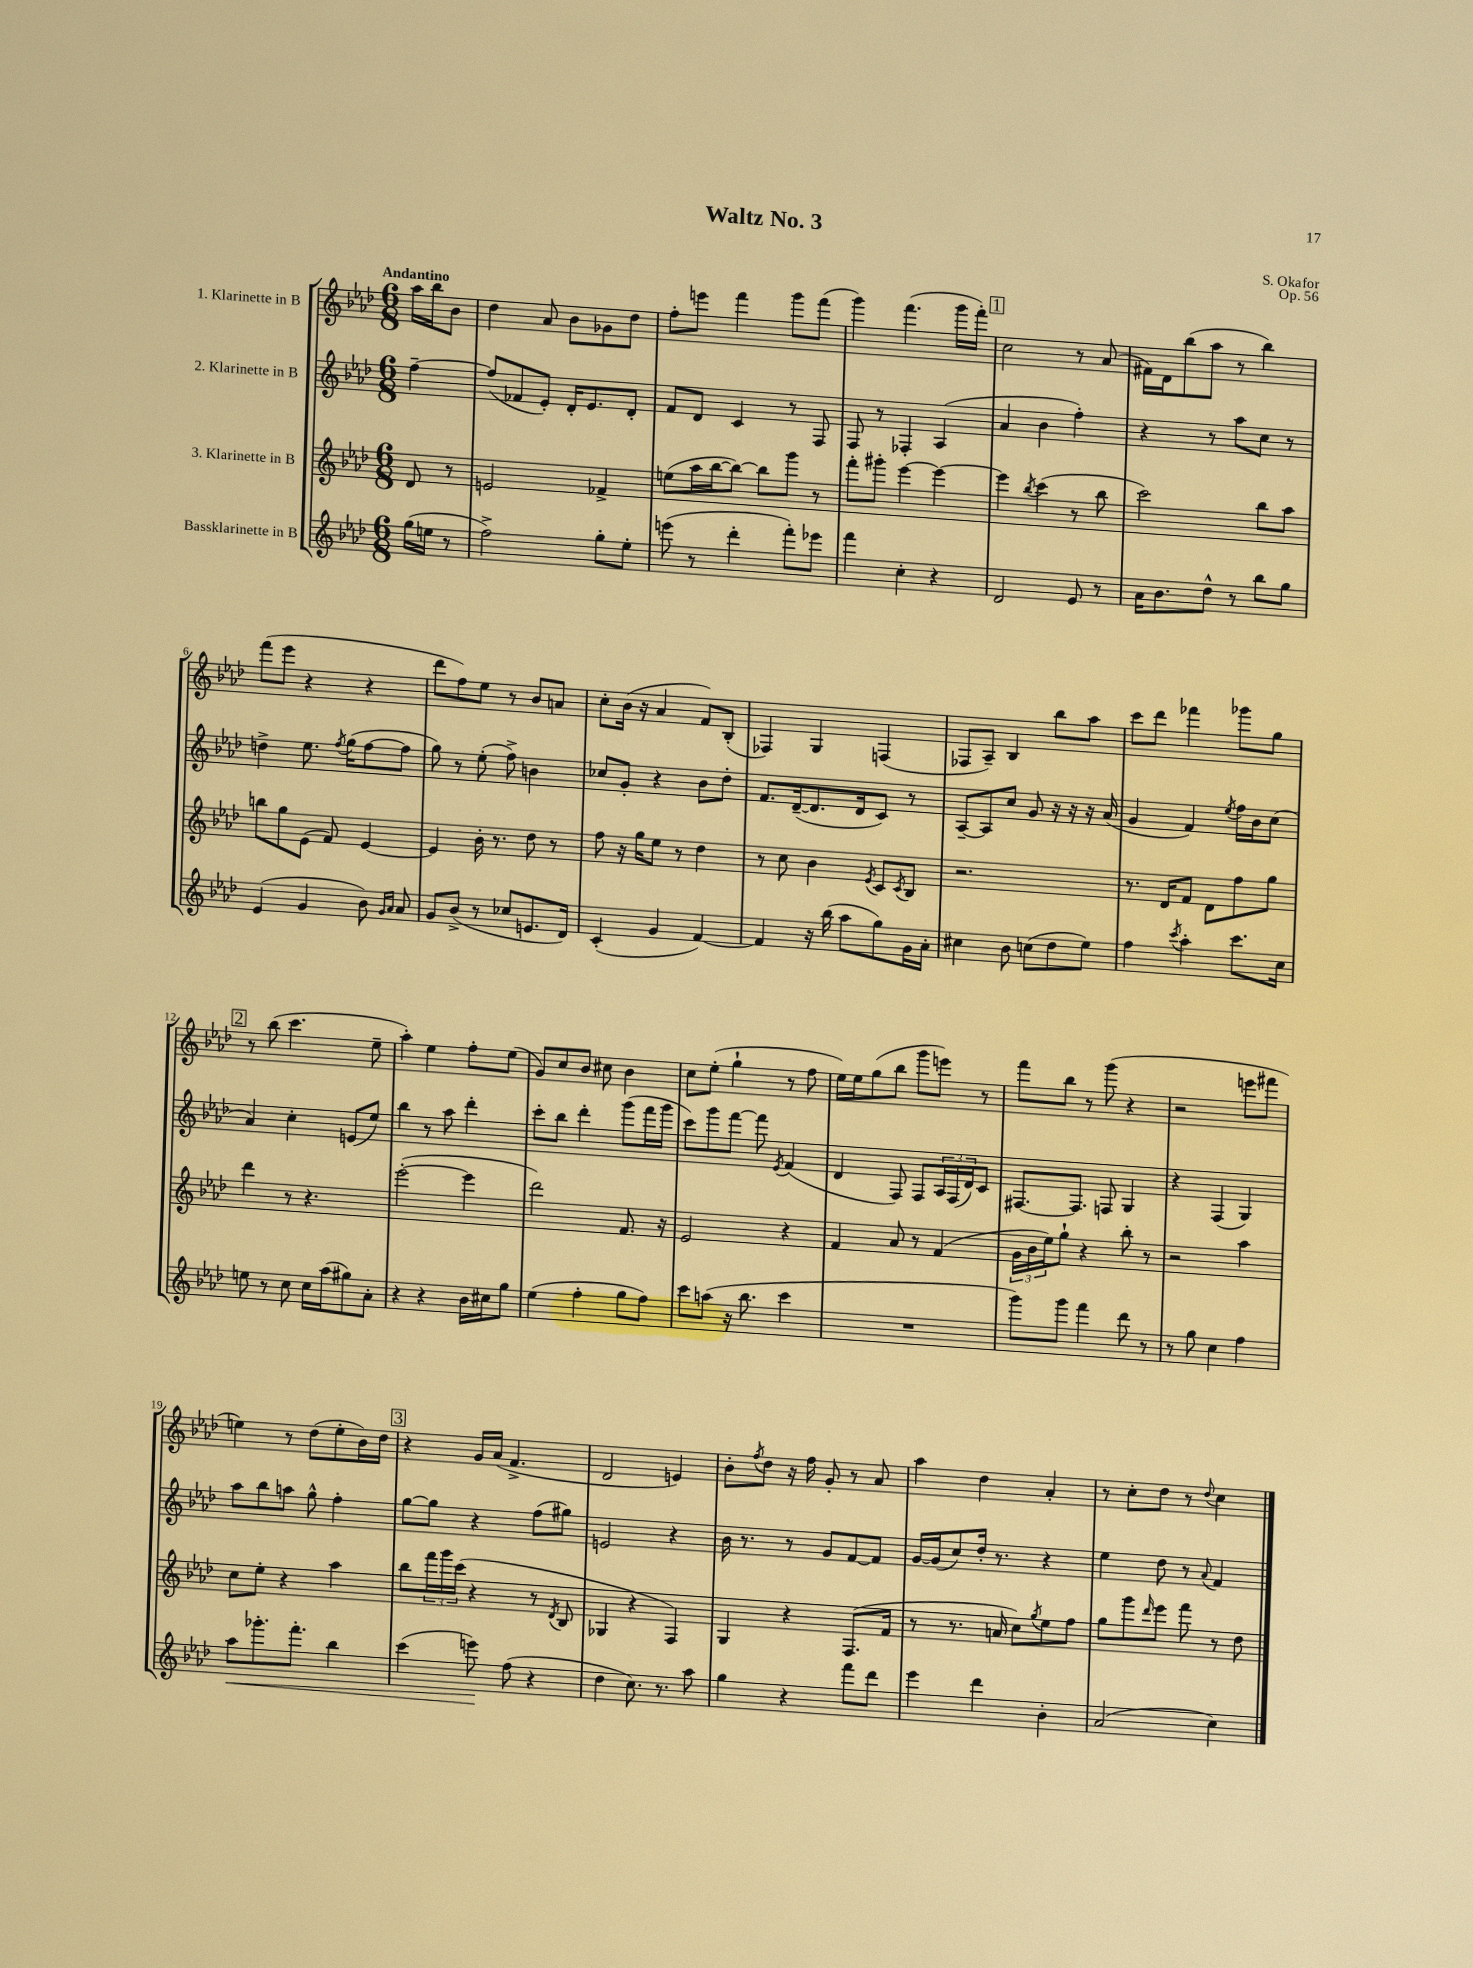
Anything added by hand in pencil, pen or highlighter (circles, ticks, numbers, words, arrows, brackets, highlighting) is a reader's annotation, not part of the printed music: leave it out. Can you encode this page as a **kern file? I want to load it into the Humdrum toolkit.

**kern	**dynam	**kern	**kern	**kern
*part4	*part4	*part3	*part2	*part1
*staff4	*staff4	*staff3	*staff2	*staff1
*I"Bassklarinette in B	*	*I"3. Klarinette in B	*I"2. Klarinette in B	*I"1. Klarinette in B
*clefG2	*	*clefG2	*clefG2	*clefG2
*k[b-e-a-d-]	*	*k[b-e-a-d-]	*k[b-e-a-d-]	*k[b-e-a-d-]
*M6/8	*	*M6/8	*M6/8	*M6/8
=	=	=	=	=
!	!	!	!	!LO:TX:a:B:t=Andantino
(16gg\LL	.	8d-/	[4ff~\	16aa-\LL
16een\JJ	.	.	.	16bb-\J
8r	.	8r	.	8b-\J
=1	=1	=1	=1	=1
2ff^\)	.	2en/	(8ff/L]	4dd-\
.	.	.	8f-X/	.
.	.	.	8e-'/J)	8a-/
.	.	.	16d-'/KL	8b-\L
.	.	.	8.e-/	.
8gg'\L	.	4f-X^/	.	8g-X\
8ee-'\J	.	.	8d-'/J	8dd-\J
=2	=2	=2	=2	=2
(8eeen\	.	(8een\L	8f/L	8ff'\L
8r	.	16aa-\L	8d-/J	8eeen\J
.	.	[16bb-\J	.	.
4ddd-'\	.	8bb-\J_)	4c/	4fff\
.	.	8bb-\L]	.	.
8fff'\L)	.	8ggg\J	8r	8ggg\L
8eee-X\J	.	8r	8F/	(8fff\J
=3	=3	=3	=3	=3
4fff\	.	8fff'\L	8F/	4ggg\)
.	.	8ggg#X'\J	8r	.
4cc'\	.	[4eee-\	4F-X'/	(4.fff\
4r	.	4eee-\_	(4A-/	.
.	.	.	.	16ggg\LL
.	.	.	.	16fff'\JJ)
!!LO:REH:place=s1:t=1
=4	=4	=4	=4	=4
2d-/	.	4eee-\]	4a-/	2cc\
.	.	8qbb-/	.	.
.	.	(4ccc\	4b-\	.
8e-/	.	8r	4ff'\)	8r
8r	.	8bb-\	.	(8a-/
=5	=5	=5	=5	=5
16a-\KL	.	2ccc\)	4r	16f#X\LL)
8.b-\	.	.	.	16d-\J
.	.	.	.	(8bb-\
8dd-^^\J	.	.	8r	8aa-\J
8r	.	.	8aa-\L	8r
8bb-\L	.	8bb-\L	8cc\J	4bb-\)
8gg\J	.	8aa-\J	8r	.
!!LO:LB:g=z
=6	=6	=6	=6	=6
(4e-/	.	8bbn\L	4ddn^\	(8fff\L
.	.	8gg\	.	8eee-\J
4g/	.	(8e-\J	8.ee-\	4r
.	.	8f/)	.	.
.	.	.	8qff/	.
.	.	.	(16gg\KL	.
8b-\)	.	[4e-/	[8ff\	4r
16qqg/LL	.	.	.	.
16qqa-/JJ	.	.	.	.
8a-/	.	.	8ff\J]	.
=7	=7	=7	=7	=7
8g/L	.	4e-/]	8gg\)	8ddd-\L
(8b-^/J	.	.	8r	8ff\)
8r	.	16b-'\	(8ee-'\	8ee-\J
.	.	8.r	.	.
8cc-X/L	.	.	8ff^\)	8r
8.en/	.	8dd-\	4bn\	8b-/L
.	.	8r	.	8an/J
16d-/Jk)	.	.	.	.
=8	=8	=8	=8	=8
(4c'/	.	8ff\	8cc-X/L	8cc'\L
.	.	16r	8g'/J	(16b-\Jk
.	.	16gg\KL	.	16r
4g/	.	8ee-\J	4r	4a-/
.	.	8r	.	.
[4f/)	.	4dd-\	8b-\L	8f/L)
.	.	.	8dd-'\J	(8B-'/J
=9	=9	=9	=9	=9
4f/]	.	8r	8.f/L	4F-X/)
.	.	8cc\	.	.
.	.	.	([16d-~/k	.
16r	.	4b-\	8.d-/]	4G/
(16bb-\	.	.	.	.
8aa-\L	.	.	.	.
.	.	.	16d-/k	.
.	.	8qe-/	.	.
8gg\)	.	8c/L	8c/J)	(4Fn/
.	.	8qc/	.	.
16g\L	.	8B-/J	8r	.
16a-'\JJ	.	.	.	.
=10	=10	=10	=10	=10
4cc#X\	.	2.r	[8A-~/L	8F-X/L
.	.	.	8A-/]	8A-~/J)
8b-\	.	.	8cc/J	4B-/
(8ccn\L	.	.	8g/	.
8dd-\	.	.	16r	8bb-\L
.	.	.	16r	.
8ee-\J)	.	.	16r	8aa-\J
.	.	.	(16a-/	.
=11	=11	=11	=11	=11
4ff\	.	8.r	4g/	8ccc\L
.	.	.	.	8ddd-\J
.	.	16d-/KL	.	.
8qccc/	.	.	.	.
4aa-'\	.	8f/J	4f/)	4fff-X\
.	.	8d-\L	.	.
.	.	.	8qee-/	.
8.ccc\L	.	8ff\	16ff\LL	8ggg-X\L
.	.	.	16b-\J	.
.	.	8gg\J	(8cc\J	8gg\J
16cc\Jk	.	.	.	.
!!LO:LB:g=z
!!LO:REH:place=s1:t=2
=12	=12	=12	=12	=12
8een\	.	4ddd-\	4a-/)	8r
8r	.	.	.	(8bb-\
8cc\	.	8r	4cc'\	4.ccc\
16cc\LL	.	4.r	.	.
(16aa-\J	.	.	.	.
8gg#X\)	.	.	(8en/L	.
8a-'\J	.	.	8ee-/J)	8ee-~\
=13	=13	=13	=13	=13
4r	.	([2eee-'\	4bb-\	4aa-'\)
4r	.	.	8r	4ee-\
.	.	.	8aa-\	.
16b-\LL	.	4eee-\]	4ddd-'\	8ff'\L
16cc#X\J	.	.	.	.
8gg\J	.	.	.	(8ee-\J
=14	=14	=14	=14	=14
(4ee-\	.	2ddd-\)	8ccc'\L	8g/L)
.	.	.	8bb-\J	8cc/
4ff'\	.	.	4ddd-'\	8b-/J
.	.	.	.	8cc#X\
8gg\L	.	8.f/	(8ggg\L	4b-\
8ff\J)	.	.	16fff\L	.
.	.	16r	16ggg\JJ	.
=15	=15	=15	=15	=15
8ccc\L	.	2e-/	8ccc\L)	8cc\L
(8aan\J	.	.	8ggg\	(8ee-'\J
16r	.	.	[8fff\J	4gg`\
8.bb-\	.	.	.	.
.	.	.	8fff\]	.
.	.	.	8qe-/	.
4ccc\	.	4r	(4f/	8r
.	.	.	.	8ff\
=16	=16	=16	=16	=16
2.r	.	4f/	4d-/	16ee-\LL)
.	.	.	.	16ee-\J
.	.	.	.	(8gg\
.	.	8a-/	8F/)	8bb-\J
.	.	8r	8F/L	8ggg\L
.	.	(4f/	24A-/L	8eeen\J)
.	.	.	(24F/	.
.	.	.	24d-/J)	.
.	.	.	8c/J	8r
=17	=17	=17	=17	=17
8ggg\L)	.	24g\LL	[8.F#X/L	8fff\L
.	.	24b-\	.	.
.	.	24ee-\J)	.	.
8ggg\J	.	8gg`\J	.	8bb-\J
.	.	.	8.F#/J]	.
4fff\	.	4r	.	8r
.	.	.	8Fn/	(8ggg\
8ddd-\	.	8bb-'\	4G/	4r
8r	.	8r	.	.
=18	=18	=18	=18	=18
8r	.	2r	4r	2r
8gg\	.	.	.	.
4cc\	.	.	(4F/	.
4ff\	.	4aa-\	4G/)	8eeen\L
.	.	.	.	8fff#X\J
!!LO:LB:g=z
=19	=19	=19	=19	=19
!	!LO:HP:b	!	!	!
8aa-\L	<	8cc\L	8aa-\L	4een\)
8.ggg-X'\	.	8ee-'\J	8bb-\	.
.	.	4r	8aan\J	8r
8.fff'\J	.	.	.	.
.	.	.	8gg^^\	(8dd-\L
4bb-\	.	4aa-\	4ff'\	8ee'\
.	.	.	.	16b-\L)
.	.	.	.	16dd-\JJ
!!LO:REH:place=s1:t=3
=20	=20	=20	=20	=20
(4ccc\	.	8bb-\L	[8gg\L	4r
.	.	24fff\L	8gg\J]	.
.	.	24ggg\	.	.
.	.	(24ccc\JJ	.	.
8eeen\)	.	4r	4r	16g/LL
.	.	.	.	(16a-/JJ
(8ff\	[	.	.	4.f^/
4r	.	8r	(8ff\L	.
.	.	8qd-/	.	.
.	.	8B-/	8gg#X\J)	.
=21	=21	=21	=21	=21
4dd-\	.	4G-X/	2en/	2d-/
8.cc\)	.	4r	.	.
8.r	.	.	.	.
.	.	4F/)	4r	4en/)
8aa-\	.	.	.	.
=22	=22	=22	=22	=22
4gg\	.	4G/	16b-\	8b-'\L
.	.	.	8.r	.
.	.	.	.	8qff/
.	.	.	.	8dd-\J
4r	.	4r	8r	16r
.	.	.	.	16ff\
.	.	.	8g/L	8g'/
8fff\L	.	(8.F/L	[8f/	8r
8ddd-\J	.	.	8f/J]	8a-/
.	.	16f/Jk	.	.
=23	=23	=23	=23	=23
4eee-\	.	8r	[16g/LL	4aa-\
.	.	.	(16g/J]	.
.	.	8.r	8cc/)	.
4ddd-\	.	.	16dd-'/Jk	4dd-\
.	.	16an/	8.r	.
.	.	8cc\L)	.	.
.	.	8qgg/	.	.
4b-'\	.	8ee-\	4r	4a-'/
.	.	8ff\J	.	.
=24	=24	=24	=24	=24
(2a-/	.	8gg\L	4ee-\	8r
.	.	8ggg\	.	8cc'\L
.	.	16qqddd-/	.	.
.	.	8eee-\J	8dd-\	8dd-\J
.	.	8fff\	8r	8r
.	.	.	8qqa-/	8qqdd-/
4cc\)	.	8r	4f/	4cc\
.	.	8dd-\	.	.
==	==	==	==	==
*-	*-	*-	*-	*-
